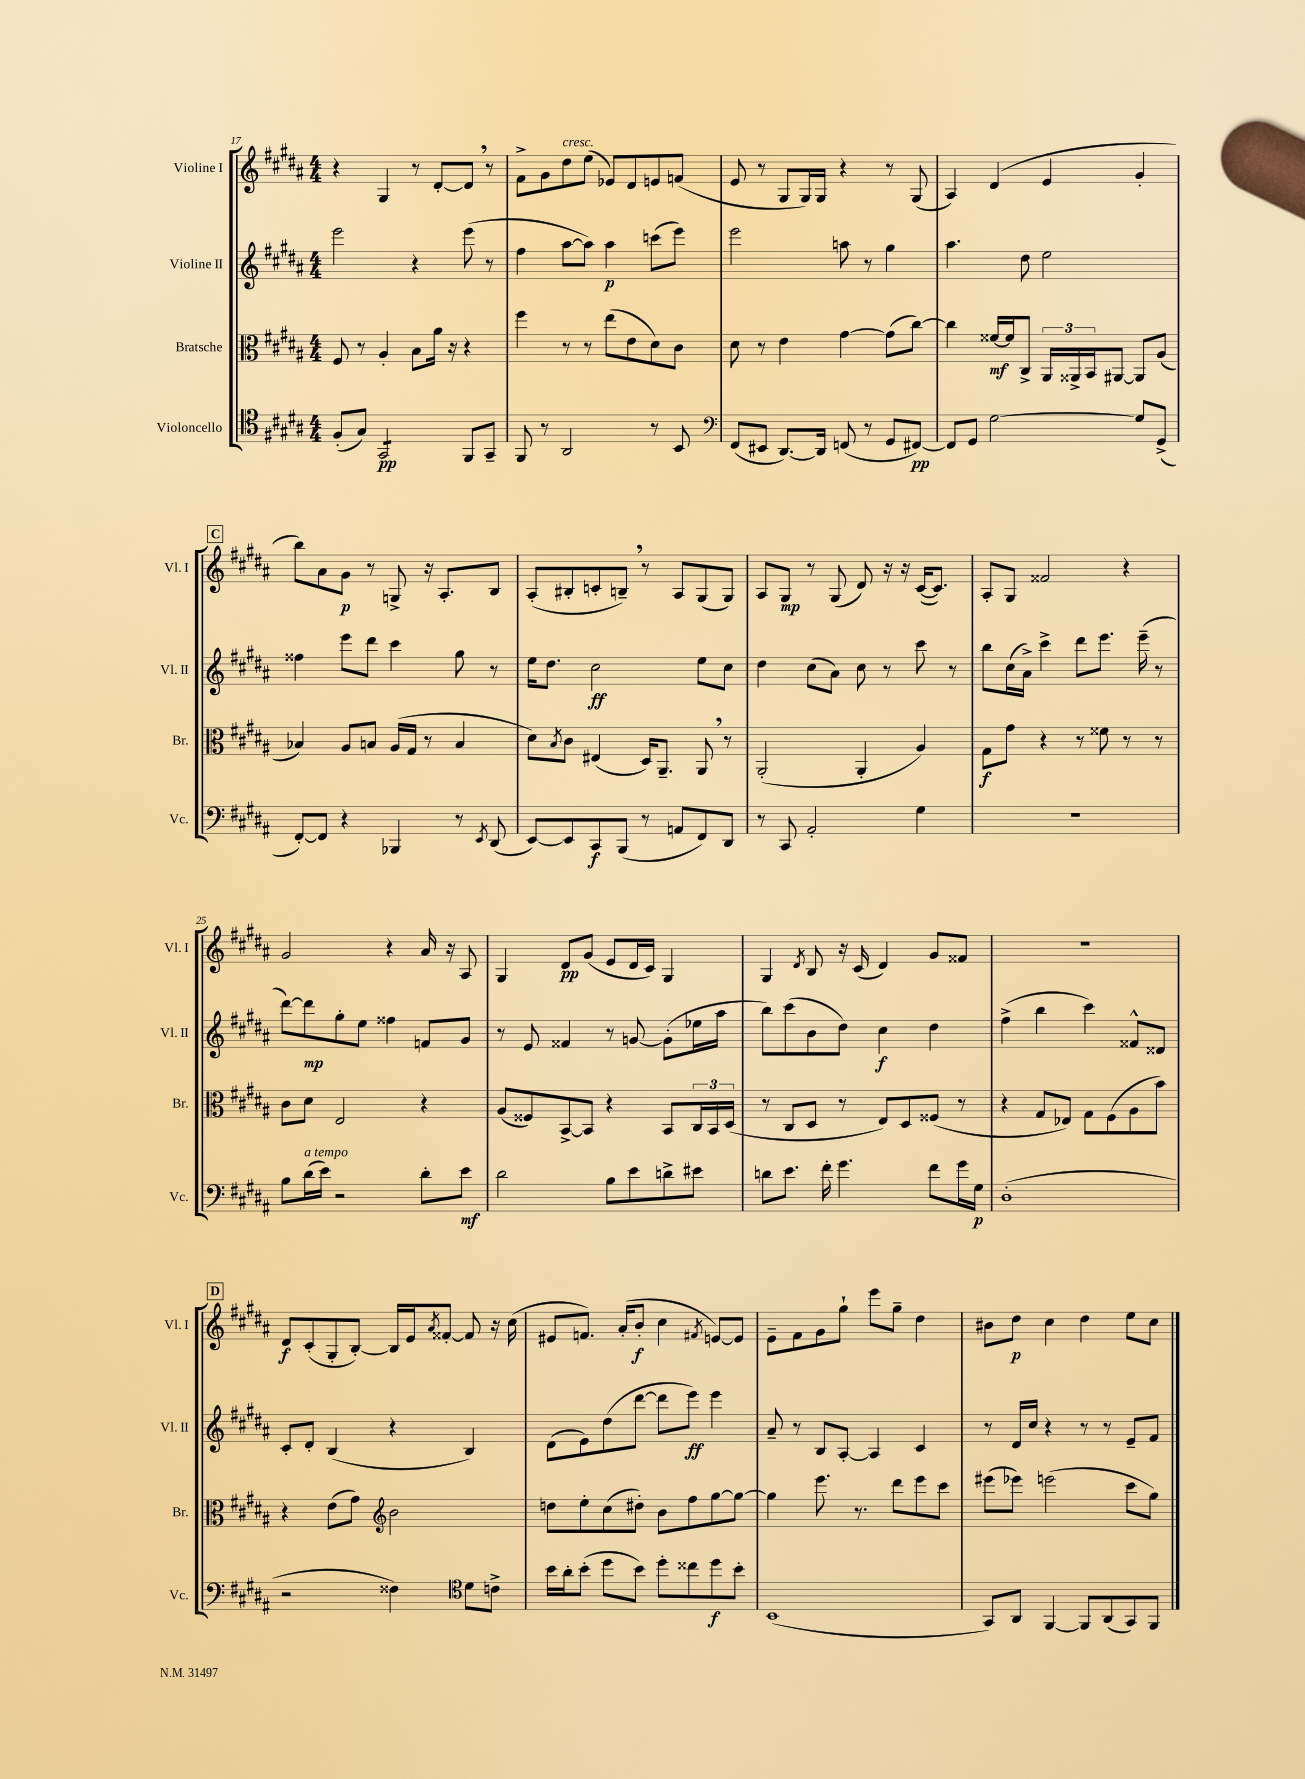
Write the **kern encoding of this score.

**kern	**dynam	**kern	**dynam	**kern	**dynam	**kern	**dynam
*part4	*part4	*part3	*part3	*part2	*part2	*part1	*part1
*staff4	*staff4	*staff3	*staff3	*staff2	*staff2	*staff1	*staff1
*I"Violoncello	*	*I"Bratsche	*	*I"Violine II	*	*I"Violine I	*
*I'Vc.	*	*I'Br.	*	*I'Vl. II	*	*I'Vl. I	*
*clefC4	*	*clefC3	*	*clefG2	*	*clefG2	*
*k[f#c#g#d#a#]	*	*k[f#c#g#d#a#]	*	*k[f#c#g#d#a#]	*	*k[f#c#g#d#a#]	*
*M4/4	*	*M4/4	*	*M4/4	*	*M4/4	*
=17	=17	=17	=17	=17	=17	=17	=17
(8F#'/L	.	8F#/	.	2eee\	.	4r	.
8G#/J)	.	8r	.	.	.	.	.
*tremolo	*	*	*	*	*	*	*
8GG#/L	pp	4A#'/	.	.	.	4G#/	.
8GG#/	.	.	.	.	.	.	.
8GG#/	.	8B\L	.	4r	.	8r	.
8GG#/J	.	16a#\Jk	.	.	.	[8d#'/L	.
*Xtremolo	*	*	*	*	*	*	*
.	.	16r	.	.	.	.	.
8FF#/L	.	4r	.	(8eee\	.	8d#,/J]	.
8GG#~/J	.	.	.	8r	.	8r	.
=18	=18	=18	=18	=18	=18	=18	=18
8FF#/	.	4ff#\	.	4ff#\	.	8f#^\L	.
8r	.	.	.	.	.	8g#\	.
!	!	!	!	!	!	!LO:TX:a:i:t=cresc.	!
2AA#/	.	8r	.	[8aa#\L	.	8dd#\	.
.	.	8r	.	8aa#\J])	.	(8ee\J	.
.	.	(8ee\L	.	4aa#\	p	8e-X/L)	.
.	.	8e\	.	.	.	8d#/	.
8r	.	8d#\)	.	(8cccn\L	.	8en/	.
8BB/	.	8c#\J	.	8eee\J)	.	(8fn/J	.
=19	=19	=19	=19	=19	=19	=19	=19
*clefF4	*	*	*	*	*	*	*
(8FF#/L	.	8d#\	.	2eee\	.	8e/	.
8EE#X/J	.	8r	.	.	.	8r	.
[8.DD#/L)	.	4e\	.	.	.	8G#/L	.
.	.	.	.	.	.	16G#/L)	.
16DD#/Jk]	.	.	.	.	.	16G#/JJ	.
(8FFn/	.	[4g#\	.	8aan\	.	4r	.
8r	.	.	.	8r	.	.	.
8GG#/L	.	(8g#\L]	.	4gg#\	.	8r	.
[8FF#X/J)	pp	[8cc#\J)	.	.	.	(8G#/	.
=20	=20	=20	=20	=20	=20	=20	=20
8FF#/L]	.	4cc#\]	.	4.aa#\	.	4A#/)	.
8GG#/J	.	.	.	.	.	.	.
[2G#\	.	[16f##X/LL	mf	.	.	(4d#/	.
.	.	16f##/J]	.	.	.	.	.
.	.	8C#^/J	.	8dd#\	.	.	.
.	.	24AA#/LL	.	2ee\	.	4e/	.
.	.	24AA##X^/	.	.	.	.	.
.	.	24BB/J	.	.	.	.	.
.	.	[8AA#X/J	.	.	.	.	.
8G#/L]	.	8AA#/L]	.	.	.	4g#'/	.
(8GG#^/J	.	(8A#/J	.	.	.	.	.
!!LO:LB:g=z
!!LO:REH:place=s1:t=C
=21	=21	=21	=21	=21	=21	=21	=21
[8FF#'/L)	.	4B-X/)	.	4ff##X\	.	8bb\L)	.
8FF#/J]	.	.	.	.	.	8a#\	.
4r	.	8A#/L	.	8eee\L	.	8g#\J	p
.	.	8Bn/J	.	8ddd#\J	.	8r	.
4BBB-X/	.	(16A#/LL	.	4ccc#\	.	8Gn^/	.
.	.	16G#/JJ	.	.	.	.	.
.	.	8r	.	.	.	16r	.
.	.	.	.	.	.	8.A#'/L	.
8r	.	4B/	.	8gg#\	.	.	.
8qEE/	.	.	.	.	.	.	.
(8DD#/	.	.	.	8r	.	8B/J	.
=22	=22	=22	=22	=22	=22	=22	=22
[8EE/L)	.	8d#\L)	.	16ee\KL	.	(8A#'/L	.
.	.	.	.	8.dd#\J	.	.	.
.	.	8qB/	.	.	.	.	.
8EE/]	.	8c#\J	.	.	.	8B#X'/	.
8CC#/	f	(4E#X/	.	2cc#\	ff	8cn'/	.
(8BBB/J	.	.	.	.	.	8Bn~,/J)	.
8r	.	16D#/KL)	.	.	.	8r	.
.	.	8.AA#~/J	.	.	.	.	.
8AAn/L	.	.	.	.	.	8A#/L	.
8FF#/)	.	8AA#,/	.	8ee\L	.	(8G#/	.
8DD#/J	.	8r	.	8cc#\J	.	8G#/J)	.
=23	=23	=23	=23	=23	=23	=23	=23
8r	.	(2AA#'/	.	4dd#\	.	8A#/L	.
8CC#/	.	.	.	.	.	8G#/J	mp
2AA#'/	.	.	.	(8cc#\L	.	8r	.
.	.	.	.	8a#\J)	.	(8G#/	.
.	.	4AA#'/	.	8cc#\	.	8d#/)	.
.	.	.	.	8r	.	16r	.
.	.	.	.	.	.	16r	.
4G#\	.	4A#/)	.	8ccc#\	.	([16c#/KL	.
.	.	.	.	.	.	8.c#/J])	.
.	.	.	.	8r	.	.	.
=24	=24	=24	=24	=24	=24	=24	=24
1r	.	8G#\L	f	8bb\L	.	8A#'/L	.
.	.	8g#\J	.	(16cc#\L	.	8G#/J	.
.	.	.	.	16a#^\JJ)	.	.	.
.	.	4r	.	4ccc#^\	.	2f##X/	.
.	.	8r	.	8ddd#\L	.	.	.
.	.	8f##X\	.	8.eee\J	.	.	.
.	.	8r	.	.	.	4r	.
.	.	.	.	(16eee~\	.	.	.
.	.	8r	.	8r	.	.	.
!!LO:LB:g=z
=25	=25	=25	=25	=25	=25	=25	=25
8B\L	.	8c#\L	.	[8ddd#\L)	.	2g#/	.
!LO:TX:a:i:t=a tempo	!	!	!	!	!	!	!
(16d#\L	.	8d#\J	.	8ddd#\]	mp	.	.
16e\JJ)	.	.	.	.	.	.	.
2r	.	2E/	.	8gg#'\	.	.	.
.	.	.	.	8ee\J	.	.	.
.	.	.	.	4ff##X\	.	4r	.
8d#'\L	.	4r	.	8fn/L	.	16a#/	.
.	.	.	.	.	.	16r	.
8e\J	mf	.	.	8g#/J	.	8A#/	.
=26	=26	=26	=26	=26	=26	=26	=26
2d#\	.	(8A#/L	.	8r	.	4G#/	.
.	.	8F##X/)	.	8e/	.	.	.
.	.	[8BB^/	.	4f##X/	.	8d#/L	pp
.	.	8BB/J]	.	.	.	(8g#/J	.
8B\L	.	4r	.	8r	.	8e/L	.
8e\	.	.	.	[8gn/	.	16d#/L	.
.	.	.	.	.	.	16c#/JJ)	.
8dn^\	.	8BB/L	.	(8g'\L]	.	4G#/	.
8e#X\J	.	24C#/L	.	16ee-X\L	.	.	.
.	.	24BB/	.	.	.	.	.
.	.	.	.	16aa#\JJ	.	.	.
.	.	(24D#/JJ	.	.	.	.	.
=27	=27	=27	=27	=27	=27	=27	=27
8dn\L	.	8r	.	8bb\L)	.	4G#/	.
8.e\J	.	8C#/L	.	(8ccc#\	.	.	.
.	.	.	.	.	.	8qd#/	.
.	.	8D#/J	.	8b\	.	8B/	.
16f#'\	.	.	.	.	.	.	.
4.g#\	.	8r	.	8dd#\J)	.	16r	.
.	.	.	.	.	.	(16c#/	.
.	.	8E/L)	.	4cc#\	f	4d#/)	.
.	.	8D#/	.	.	.	.	.
8f#\L	.	(8F##X/J	.	4dd#\	.	8g#/L	.
16g#\L	.	8r	.	.	.	8f##X/J	.
16G#\JJ	p	.	.	.	.	.	.
=28	=28	=28	=28	=28	=28	=28	=28
(1D#'	.	4r	.	(4ff#^\	.	1r	.
.	.	8G#/L	.	4bb\	.	.	.
.	.	8E-X/J)	.	.	.	.	.
.	.	8G#\L	.	4ccc#\)	.	.	.
.	.	(8F#\	.	.	.	.	.
.	.	8A#\	.	8f##X^^/L	.	.	.
.	.	8b\J)	.	8d##X/J	.	.	.
!!LO:LB:g=z
!!LO:REH:place=s1:t=D
=29	=29	=29	=29	=29	=29	=29	=29
2r	.	4r	.	8c#'/L	.	8d#/L	f
.	.	.	.	8d#'/J	.	(8c#'/	.
.	.	(8e\L	.	(4B/	.	8G#'/	.
.	.	8g#\J)	.	.	.	[8B'/J)	.
*	*	*clefG2	*	*	*	*	*
4F##X\)	.	2b\	.	4r	.	16B/LL]	.
.	.	.	.	.	.	16e/J	.
.	.	.	.	.	.	8qa#/	.
.	.	.	.	.	.	[8f##X'/J	.
*clefC4	*	*	*	*	*	*	*
8d#\L	.	.	.	4B/)	.	8f##/]	.
8cn^\J	.	.	.	.	.	16r	.
.	.	.	.	.	.	(16cc#\	.
=30	=30	=30	=30	=30	=30	=30	=30
16b\LL	.	8ddn\L	.	(8d#\L	.	8e#X/L	.
16a#'\J	.	.	.	.	.	.	.
(8b'\J	.	8ee'\	.	8e\)	.	8.fn/J)	.
8dd#\L	.	(8cc#\	.	(8dd#\	.	.	.
.	.	.	.	.	.	(16a#'/KL	.
8b\J)	.	8dd#X'\J)	.	[8ddd#\J	.	8b'/J	f
8dd#'\L	.	8b\L	.	8ddd#\L]	.	4cc#\	.
8cc##X\	.	8ff#\	.	8eee\J)	ff	.	.
.	.	.	.	.	.	8qf#X/	.
8dd#\	f	[8gg#\	.	4eee\	.	[8en/L)	.
8b'\J	.	8gg#\J_	.	.	.	8e/J]	.
=31	=31	=31	=31	=31	=31	=31	=31
(1BB	.	4gg#\]	.	8a#~/	.	8e~\L	.
.	.	.	.	8r	.	8f#\	.
.	.	8.eee\	.	8B/L	.	8g#\	.
.	.	.	.	[8A#'/J	.	8gg#`\J	.
.	.	8.r	.	.	.	.	.
.	.	.	.	4A#/]	.	8eee\L	.
.	.	8ddd#\L	.	.	.	8gg#~\J	.
.	.	8eee\	.	4c#/	.	4dd#\	.
.	.	8ccc#\J	.	.	.	.	.
=32	=32	=32	=32	=32	=32	=32	=32
8GG#/L)	.	(8eee#X\L	.	8r	.	8b#X\L	.
8AA#/J	.	8eee-X\J)	.	16d#/LL	.	8dd#\J	p
.	.	.	.	16cc#/JJ	.	.	.
[4FF#/	.	(2eeen\	.	4r	.	4cc#\	.
8FF#/L]	.	.	.	8r	.	4dd#\	.
(8AA#/	.	.	.	8r	.	.	.
8GG#/)	.	8ccc#\L	.	8e~/L	.	8ee\L	.
8FF#/J	.	8gg#\J)	.	8f#/J	.	8cc#\J	.
==	==	==	==	==	==	==	==
*-	*-	*-	*-	*-	*-	*-	*-
